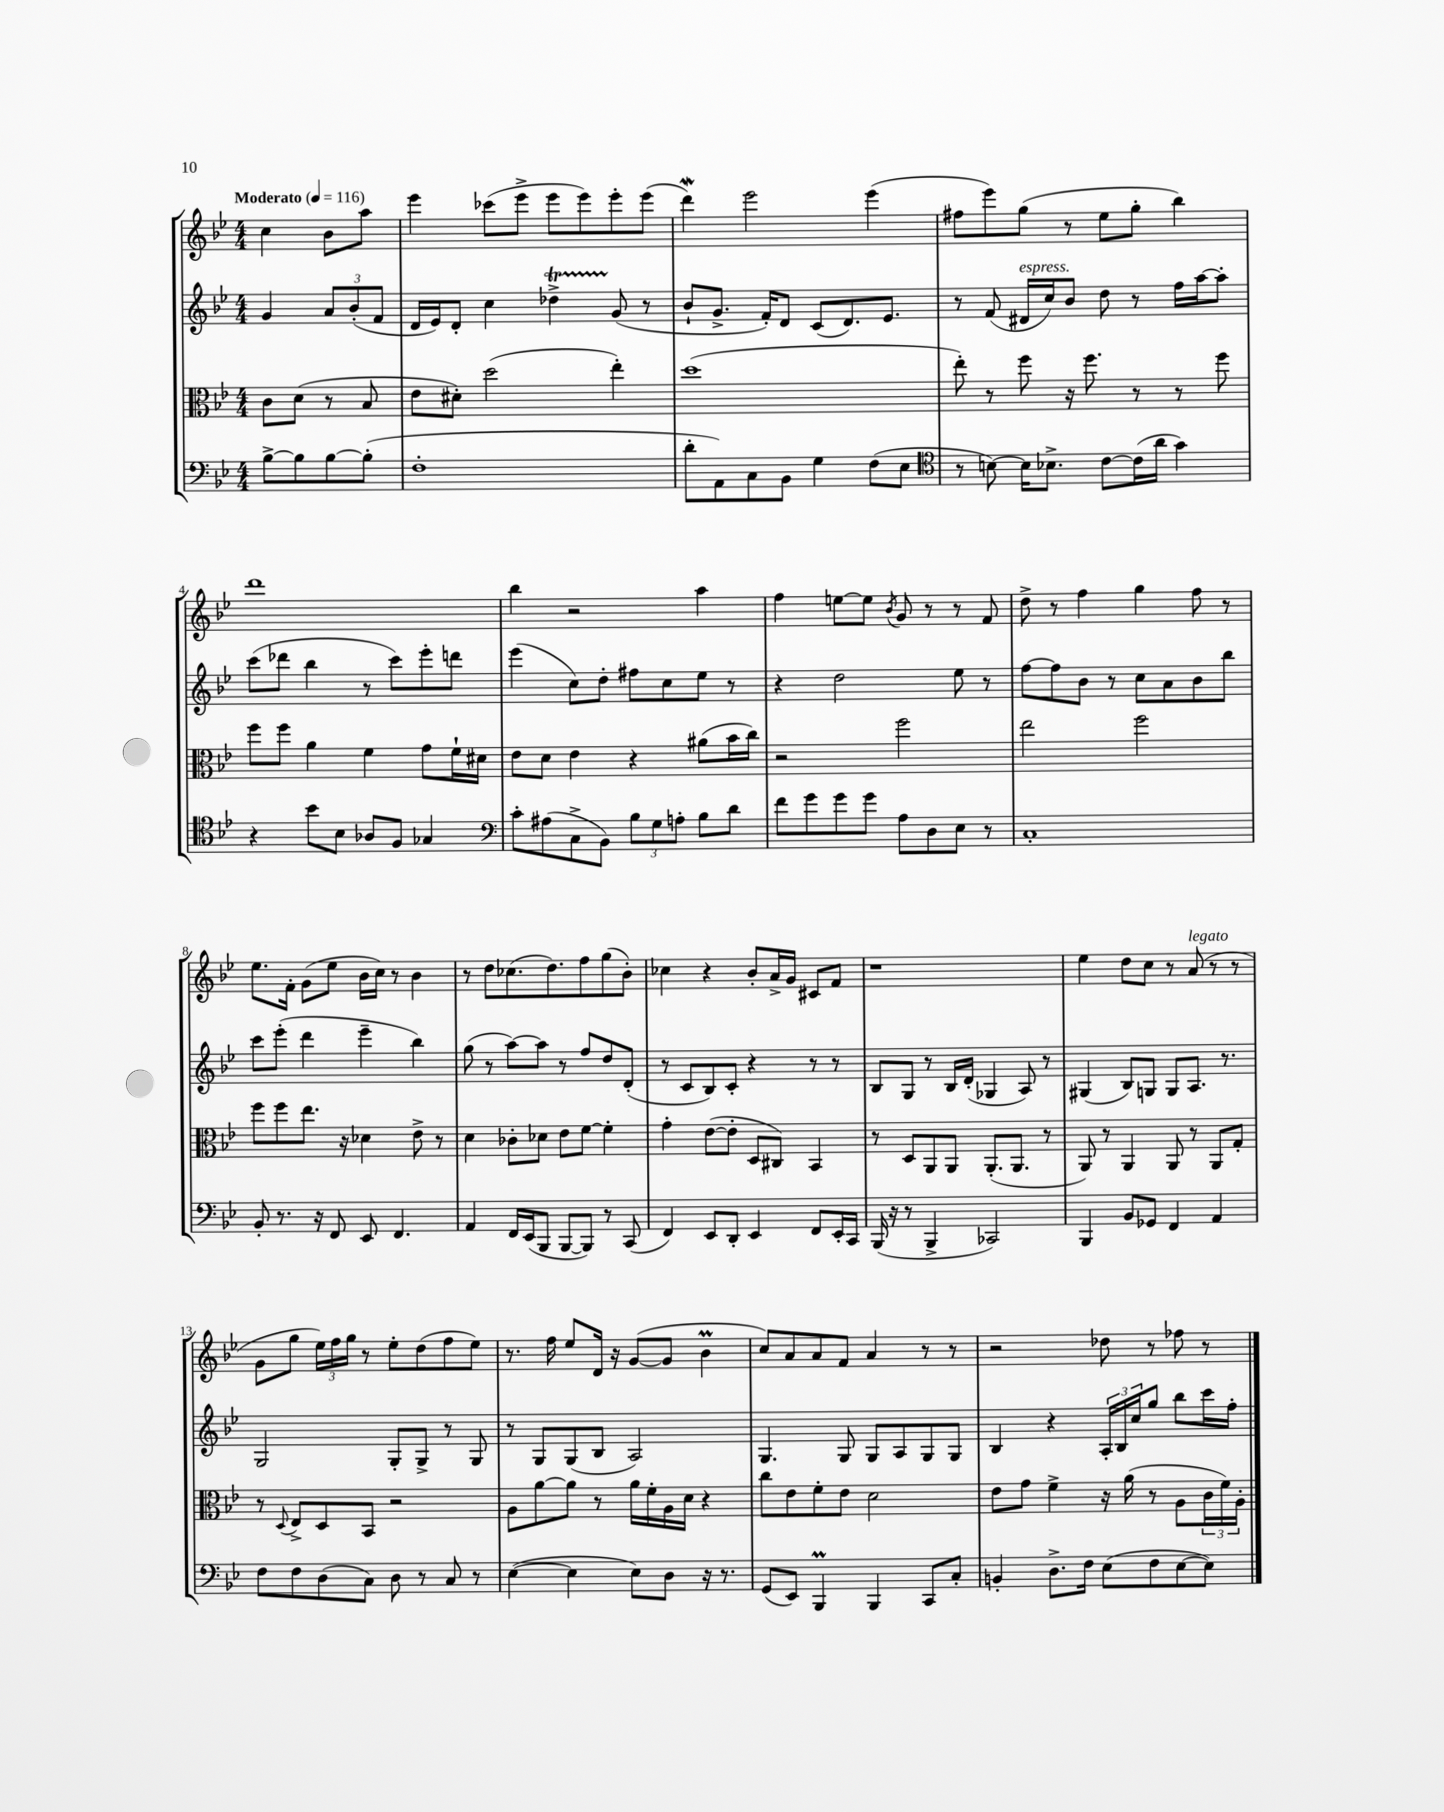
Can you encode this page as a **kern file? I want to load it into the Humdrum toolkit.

**kern	**kern	**kern	**kern
*staff4	*staff3	*staff2	*staff1
*clefF4	*clefC3	*clefG2	*clefG2
*k[b-e-]	*k[b-e-]	*k[b-e-]	*k[b-e-]
*M4/4	*M4/4	*M4/4	*M4/4
*MM116	*MM116	*MM116	*MM116
[8B-^	8c	4g	4cc
8B-]	(8d	.	.
[8B-	8r	12a	8b-
.	.	(12b-'	.
(8B-']	8B-	.	8aa
.	.	12f	.
=	=	=	=
1F'	8e-	16d	4eee-
.	.	16e-)	.
.	8d#')	8d'	.
.	(2dd	4cc	(8ccc-
.	.	.	8eee-^
.	.	4dd-^	8eee-
.	.	.	8eee-)
.	4ee-')	(8g	8eee-'
.	.	8r	(8eee-
=	=	=	=
8d'	(1dd	8b-`	4ddd)
8AA)	.	8.g^	.
8C	.	.	2eee-
.	.	16f')	.
8BB-	.	8d	.
4G	.	(8c	.
.	.	8.d)	.
(8F	.	.	(4eee-
.	.	8.e-	.
8E-	.	.	.
=	=	=	=
*clefC4	*	*	*
8r	8ee-')	8r	8ff#
[8B)	8r	(8f	8eee-)
16B]	8ff	16d#	(8gg
8.B-^	.	16cc)	.
.	16r	8b-	8r
.	8.ff	.	.
[8c	.	8dd	8ee-
(16c]	8r	8r	8gg'
16a	.	.	.
4g)	8r	16ff	4bb-)
.	.	[16aa	.
.	8ff	8aa']	.
=	=	=	=
4r	8ff	(8ccc	1ddd
.	8ff	8ddd-	.
8b-	4a	4bb-	.
8B-	.	.	.
8A-	4f	8r	.
8F	.	8ccc)	.
4G-	8g	8eee-'	.
.	16f`	8ddd	.
.	16d#	.	.
=	=	=	=
*clefF4	*	*	*
8c'	8e-	(4eee-	4bb-
(8A#	8d	.	.
8C^	4e-	8cc)	2r
8BB-)	.	8dd'	.
12B-	4r	8ff#	.
12G	.	.	.
.	.	8cc	.
12A'	.	.	.
8B-	(8a#	8ee-	4aa
8d	16b-	8r	.
.	16cc)	.	.
=	=	=	=
8f	2r	4r	4ff
8g	.	.	.
8g	.	2dd	[8ee
8g	.	.	8ee]
.	.	.	8qb-
8A	2ff	.	8g
8D	.	.	8r
8E-	.	8ee-	8r
8r	.	8r	8f
=	=	=	=
1C'	2ee-	[8ff	8dd^
.	.	8ff]	8r
.	.	8b-	4ff
.	.	8r	.
.	2ff	8cc	4gg
.	.	8a	.
.	.	8b-	8ff
.	.	8bb-	8r
=	=	=	=
8BB-'	8ff	8ccc	8.ee-
8.r	8ff	(8eee-'	.
.	.	.	16f'
.	8.ee-	4ddd	(8g
16r	.	.	.
8FF	.	.	8ee-
.	16r	.	.
8EE-	4d-	4eee-~	16b-
.	.	.	16cc)
4.FF	.	.	8r
.	8e-^	4bb-)	4b-
.	8r	.	.
=	=	=	=
4AA	4d	(8gg	8r
.	.	8r	8dd
16FF	8c-'	[8aa)	(8.cc-
(16EE-	.	.	.
8BBB-	8d-	8aa]	.
.	.	.	8.dd)
[8BBB-	8e-	8r	.
8BBB-])	[8f	8ff	8ff
8r	4f']	8dd	(8gg
(8CC	.	(8d'	8b-')
=	=	=	=
4FF)	4g'	8r	4cc-
.	.	8c	.
8EE-	([8e-	8B-)	4r
8DD'	8e-']	8c'	.
4EE-	8D	4r	8b-'
.	8C#)	.	16a^
.	.	.	16g
8FF	4BB-	8r	8c#
16EE-'	.	8r	8f
16CC	.	.	.
=	=	=	=
(16BBB-	8r	8B-	1r
16r	.	.	.
8r	8D	8G	.
4BBB-^	8AA	8r	.
.	8AA	16B-	.
.	.	(16d'	.
2CC-)	(8.AA'	4G-	.
.	8.AA	.	.
.	.	8A)	.
.	8r	8r	.
=	=	=	=
4BBB-	8AA)	(4G#	4ee-
.	8r	.	.
8BB-	4AA	8B-)	8dd
8GG-	.	8G	8cc
4FF	8AA	8G	8r
.	8r	8.A	(8a
4AA	8AA	.	8r
.	.	8.r	.
.	8G'	.	8r
=	=	=	=
8F	8r	2G	8g
.	8qqD	.	.
8F	8E-^	.	8gg
(8D	8D	.	24ee-)
.	.	.	24ff
.	.	.	24gg
8C)	8BB-	.	8r
8D	2r	8G'	8ee-'
8r	.	8G^	(8dd
8C	.	8r	8ff
8r	.	8G	8ee-)
=	=	=	=
([4E-	8A	8r	8.r
.	[8a	8G	.
.	.	.	16ff
4E-]	8a]	(8G	8ee-
.	8r	8B-	16d
.	.	.	16r
8E-)	16a	2A)	([8g
.	16f'	.	.
8D	16A	.	8g]
.	16d	.	.
16r	4r	.	4b-
8.r	.	.	.
=	=	=	=
(8GG	8cc	4.G	8cc)
8EE-)	8e-	.	8a
4BBB-	8f'	.	8a
.	8e-	8G	8f
4BBB-	2d	8G	4a
.	.	8A	.
8CC	.	8G	8r
8C'	.	8G	8r
=	=	=	=
4BB'	8e-	4B-	2r
.	8g	.	.
8.D^	4f^	4r	.
16F	.	.	.
(8E-	16r	24A'	8dd-
.	.	24B-	.
.	(16a	.	.
.	.	24cc	.
8F	8r	8gg	8r
[8E-	8A	8bb-	8ff-
8E-])	24c	16ccc	8r
.	24f)	.	.
.	.	16ff'	.
.	24A'	.	.
==	==	==	==
*-	*-	*-	*-
